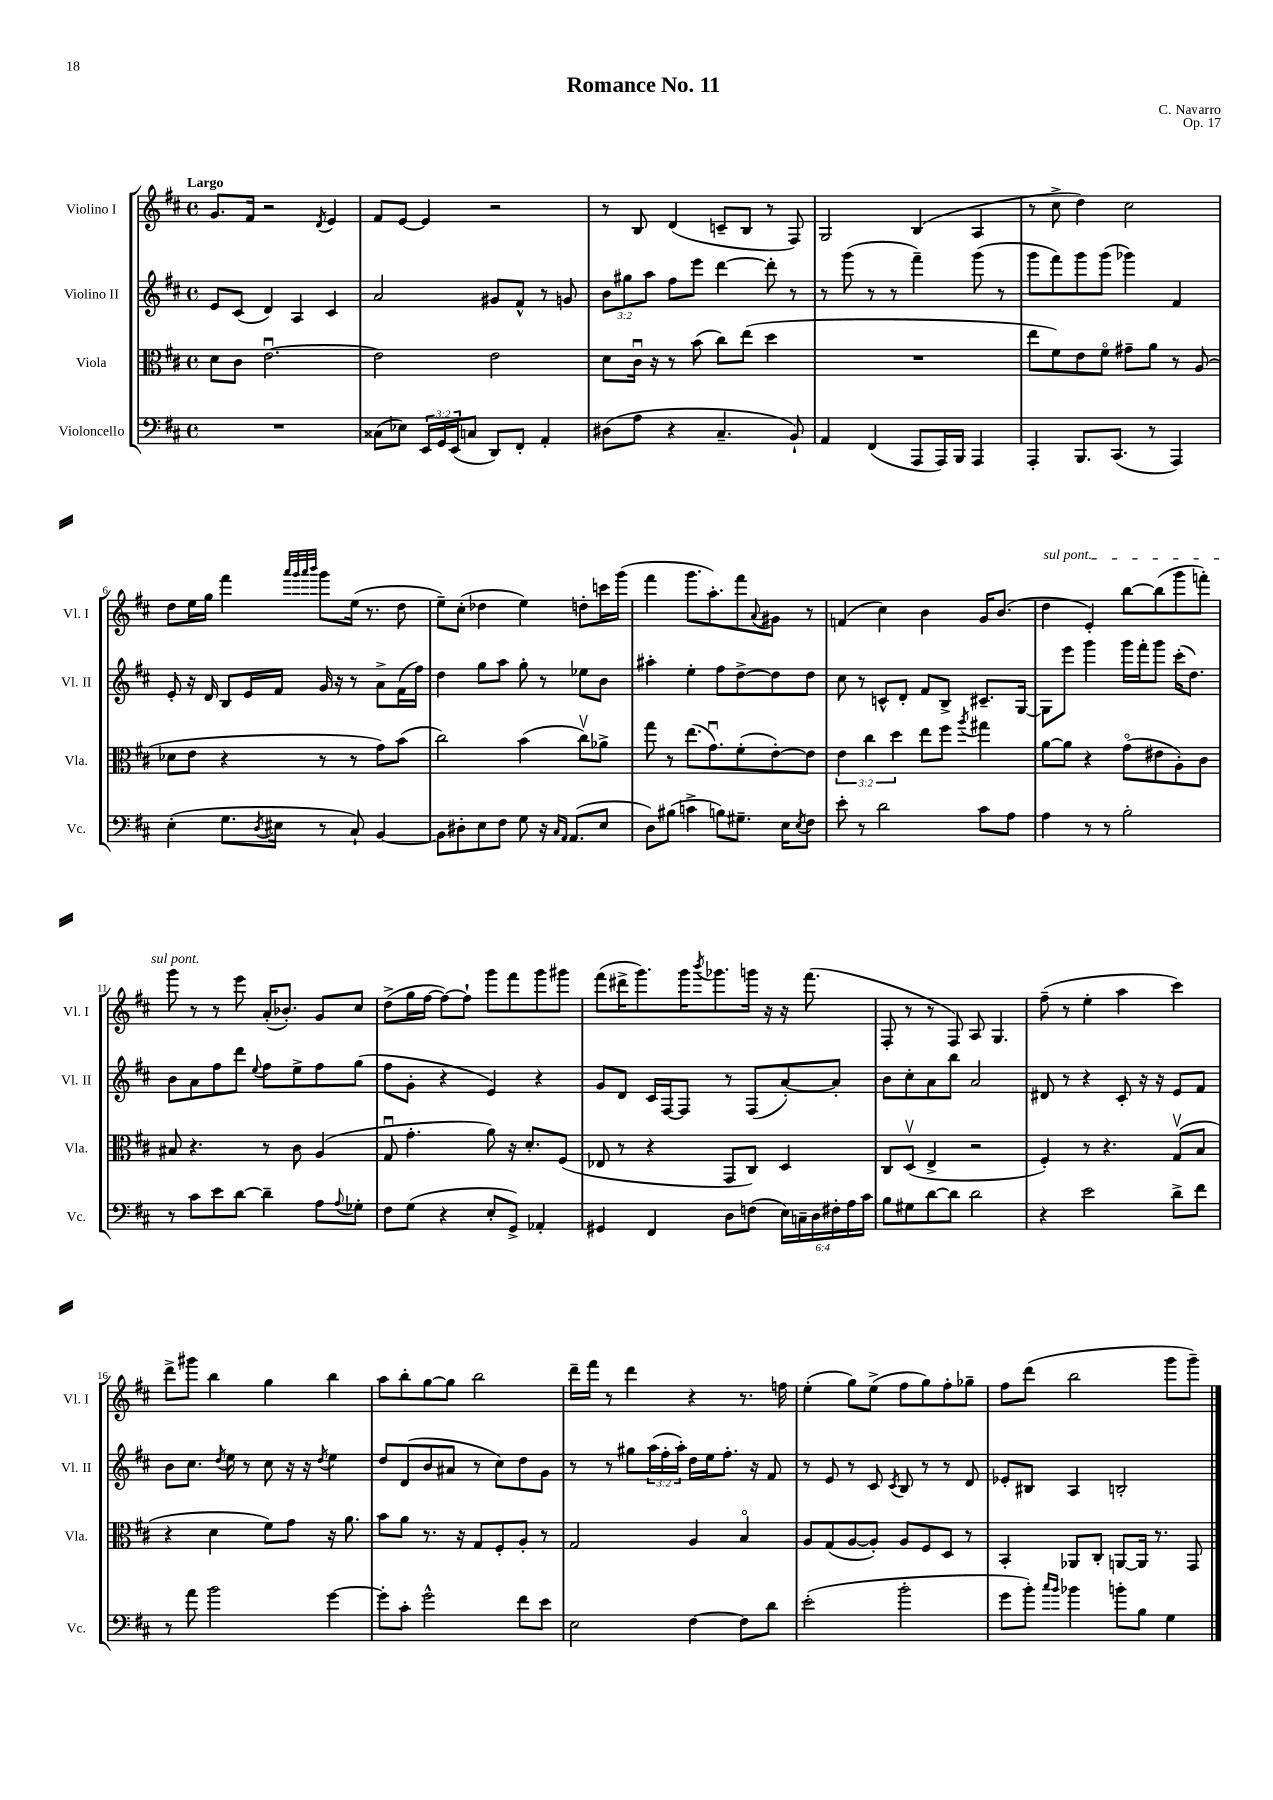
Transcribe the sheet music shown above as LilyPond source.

\header { title = "Romance No. 11" composer = "C. Navarro" opus = "Op. 17" }
<<
\new StaffGroup <<
\new Staff = "s0" \with { instrumentName = "Violino I" shortInstrumentName = "Vl. I" } {
    \clef treble \key d \major \defaultTimeSignature \time 4/4 \tempo "Largo"
    g'8. fis'16 r2 \acciaccatura { d'8 } e'4 |
    fis'8 e'8~ e'4 r2 |
    r8 b8 d'4( c'8-- b8 r8 fis8) |
    g2 b4( a4 |
    r8 cis''8-> d''4) cis''2 |
    d''8 e''16 g''16 fis'''4 \grace { a'''32 g'''32 a'''32 b'''32 } g'''8 e''16( r8. d''8 |
    e''8--) cis''8-.( des''4 e''4) d''8-. c'''16 g'''16( |
    fis'''4 g'''8. a''8.-.) fis'''8 \appoggiatura { a'8 } gis'8 r8 |
    f'4( cis''4) b'4 g'16 b'8.( |
    \once \override TextSpanner.bound-details.left.text = \markup { \italic "sul pont." } d''4\startTextSpan e'4-.) b''8~ b''8( g'''8 f'''8-.) |
    g'''8\stopTextSpan r8 r8 e'''8 a'16-.( bes'8.-.) g'8 cis''8 |
    d''8->( g''16 fis''16~ fis''8~) fis''8-! g'''8 fis'''8 g'''8 gis'''8 |
    fis'''8( dis'''16-> g'''8.) g'''16 \acciaccatura { b'''8 } ges'''8. g'''16 r16 r16 fis'''8.( |
    fis8-. r8 r8 fis8) a8 g4. |
    fis''8--( r8 e''4-. a''4 cis'''4) |
    d'''8-> gis'''8 b''4 g''4 b''4 |
    a''8 b''8-. g''8~ g''8 b''2 |
    d'''16-- fis'''16 r8 d'''4 r4 r8. f''16 |
    e''4-.( g''8) e''8->( fis''8 g''8) fis''8-. ges''8-- |
    fis''8 d'''8( b''2 g'''8 g'''8--) \bar "|." |
}
\new Staff = "s1" \with { instrumentName = "Violino II" shortInstrumentName = "Vl. II" } {
    \clef treble \key d \major \defaultTimeSignature \time 4/4 \override Staff.TupletNumber.text = #tuplet-number::calc-fraction-text
    e'8 cis'8( d'4) a4 cis'4 |
    a'2 gis'8 fis'8-^ r8 g'8 |
    \tuplet 3/2 { b'8 gis''8 a''8 } fis''8 e'''8 d'''4~ d'''8-. r8 |
    r8 g'''8( r8 r8 fis'''4--) g'''8( r8 |
    g'''8 fis'''8) g'''8 g'''8( ges'''4) fis'4 |
    e'8-. r16 d'16 b8 e'16 fis'16 g'16 r16 r8 a'8-> fis'16( fis''16) |
    d''4 g''8 a''8 g''8-. r8 ees''8 b'8 |
    ais''4-. e''4-. fis''8 d''8~-> d''8 d''8 |
    cis''8 r8 c'8-^ d'8-. fis'8 b8-> cis'8.-- g16~ |
    g8 e'''8 g'''4 g'''16 fis'''16-. g'''8 cis'''16-.( d''8.) |
    b'8 a'8 fis''8 d'''8 \appoggiatura { e''8 } fis''8 e''8-> fis''8 g''8( |
    fis''8 g'8-. r4 e'4) r4 |
    g'8 d'8 cis'16 fis16~ fis8 r8 fis8( a'8~-.) a'8-. |
    b'8 cis''8-. a'8 b''8 a'2 |
    dis'8 r8 r4 cis'8-. r16 r16 e'8 fis'8 |
    b'8 cis''8. \acciaccatura { d''8 } e''16 r8 cis''8 r16 r16 \acciaccatura { d''8 } e''4 |
    d''8 d'8( b'8 ais'8 r8 cis''8) d''8 g'8 |
    r8 r8 gis''8 \tuplet 3/2 { a''16( fis''16-. a''16-.) } d''16 e''16 fis''8.-. r16 fis'8 |
    r8 e'8 r8 cis'8 \acciaccatura { cis'8 } b8 r8 r8 d'8 |
    ees'8-. bis8 a4 b2-. \bar "|." |
}
\new Staff = "s2" \with { instrumentName = "Viola" shortInstrumentName = "Vla." } {
    \clef alto \key d \major \defaultTimeSignature \time 4/4 \override Staff.TupletNumber.text = #tuplet-number::calc-fraction-text
    d'8 cis'8 e'2.~\downbow |
    e'2 e'2 |
    d'8 cis'16\downbow r16 r8 b'8( cis''8) e''8( d''4 |
    R1 |
    e''8 fis'8) e'8 fis'8\flageolet gis'8-- a'8 r8 a8( |
    des'8 e'8 r4 r8 r8 g'8) b'8( |
    cis''2) b'4( cis''8\upbow) aes'8-> |
    g''8 r8 e''8.( g'8.\downbow) fis'8-.( e'8~-.) e'8 |
    \tuplet 3/2 { e'4 cis''4 d''4 } e''8 fis''8 \acciaccatura { a''8 } gis''4 |
    a'8~ a'8 r4 g'8\flageolet( eis'8 a8-.) cis'8 |
    bis8 r4. r8 cis'8 a4( |
    g8\downbow g'4.-. a'8) r16 d'8.-. fis8( |
    ees8 r8 r4 g,8 cis8) d4 |
    cis8 d8\upbow( e4-> r2 |
    fis4-.) r8 r4. g8\upbow( b8 |
    r4 d'4 fis'8) g'8 r16 a'8. |
    b'8 a'8 r8. r16 g8 fis8-. a8-. r8 |
    g2 a4 b4\flageolet |
    a8 g8( a8~ a8-.) a8 fis8 d8 r8 |
    b,4-. aes,8 cis8-. a,8~ a,16 r8. g,8 \bar "|." |
}
\new Staff = "s3" \with { instrumentName = "Violoncello" shortInstrumentName = "Vc." } {
    \clef bass \key d \major \defaultTimeSignature \time 4/4 \override Staff.TupletNumber.text = #tuplet-number::calc-fraction-text
    R1 |
    cisis8( ees8) \tuplet 3/2 { e,16 g,16 e,16( } c8 d,8) fis,8-. a,4-. |
    dis8( a8 r4 cis4.-- b,8-!) |
    a,4 fis,4( a,,8 a,,16) b,,16 a,,4 |
    a,,4-. b,,8. cis,8.( r8 a,,4) |
    e4-.( g8. \acciaccatura { d8 } eis16 r8 cis8-!) b,4~ |
    b,8 dis8-. e8 fis8 g8 r16 \grace { cis16 a,16 } a,8.( e8 |
    d8) bis8( c'4-> b8) gis8.-- e16 \acciaccatura { e8 } fis8 |
    e'8-. r8 d'2 cis'8 a8 |
    a4 r8 r8 b2-. |
    r8 cis'8 e'8 d'8~ d'4-- a8 \appoggiatura { a8 } ges8-. |
    fis8 g8( r4 e8-. g,8->) aes,4-. |
    gis,4 fis,4 d8 f8( \tuplet 6/4 { e16) c16-- d16 fis16-. a16 cis'16 } |
    b8 gis8 d'8~ d'8 d'2 |
    r4 e'2 d'8-> fis'8 |
    r8 a'8 b'2 g'4~ |
    g'8-. cis'8-. g'2-^ fis'8 e'8 |
    e2 fis4~ fis8 d'8 |
    e'2-.( b'2-. |
    g'8 b'8-.) \grace { cis''16 b'16 } bes'4 b'8-. b8 g4 \bar "|." |
}
>>
>>
